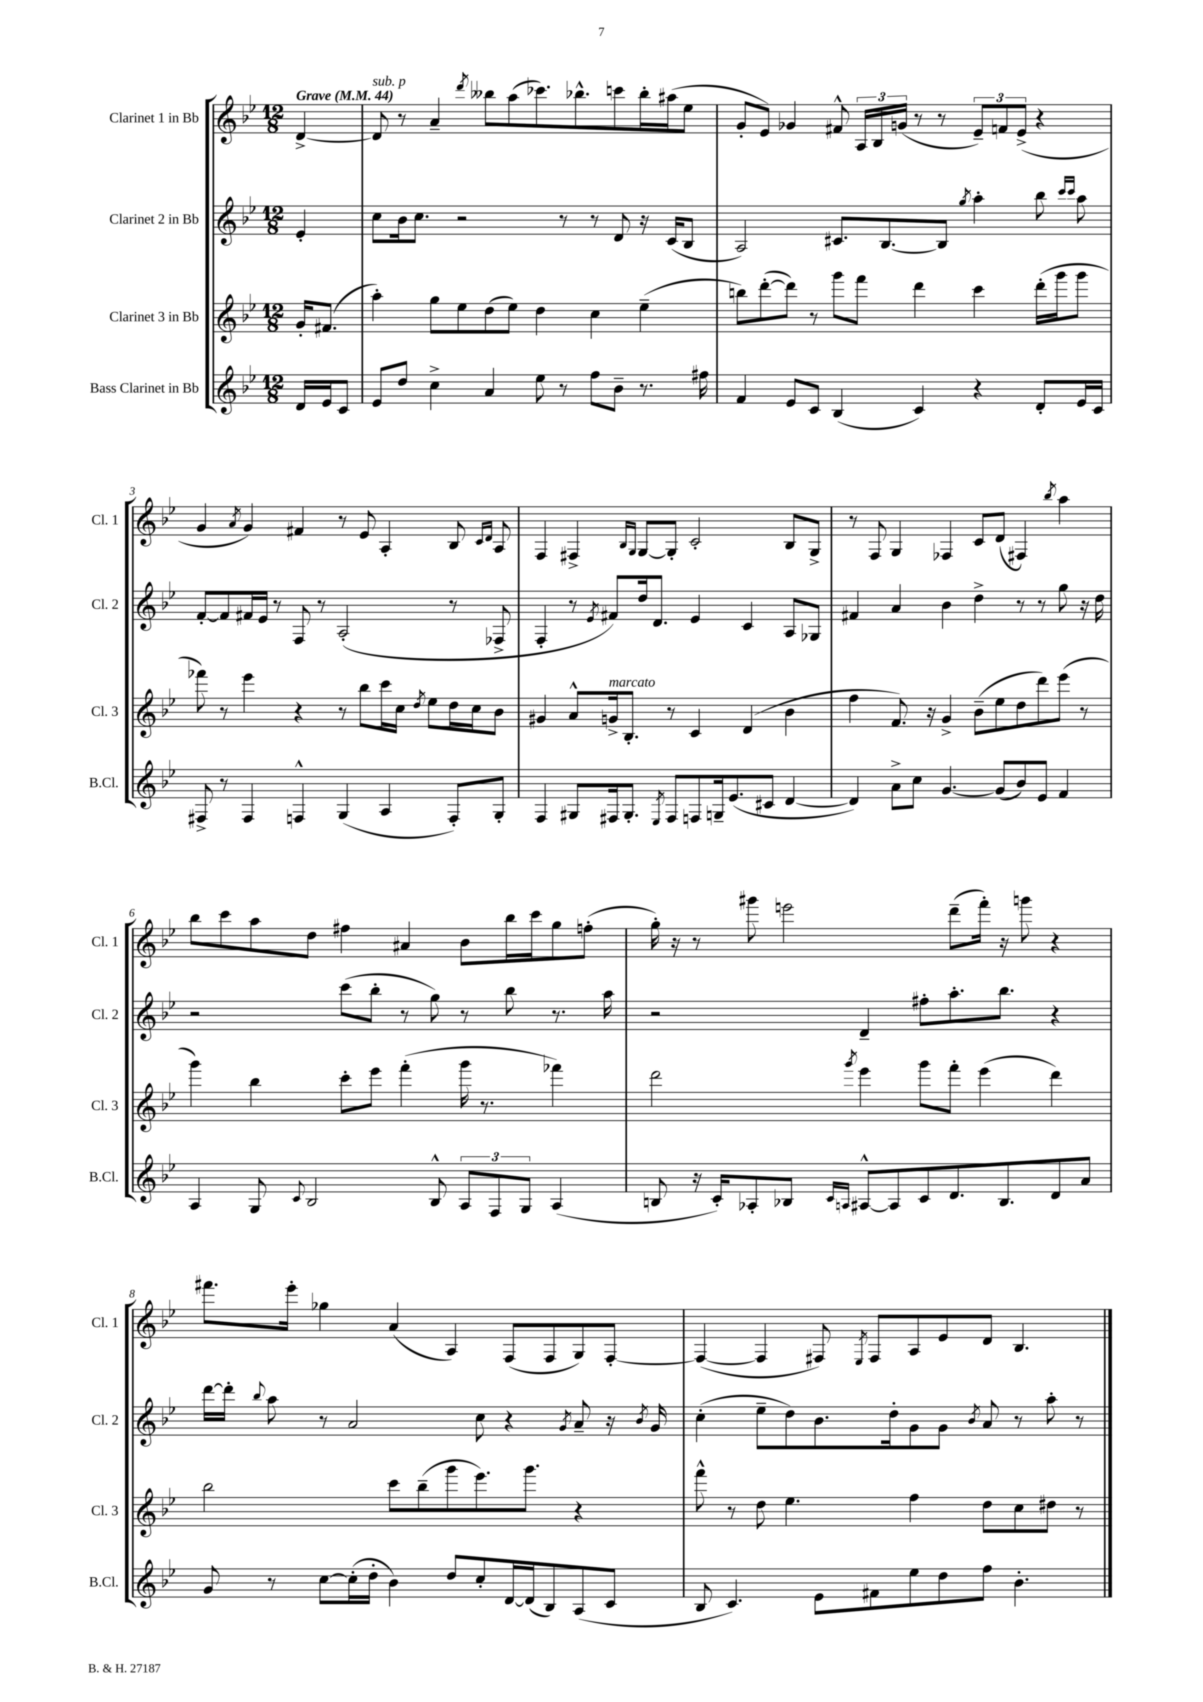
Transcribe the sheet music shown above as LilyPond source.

<<
\new StaffGroup <<
\new Staff = "s0" \with { instrumentName = "Clarinet 1 in Bb" shortInstrumentName = "Cl. 1" } {
    \clef treble \key bes \major \numericTimeSignature \time 12/8 \partial 4 \tempo "Grave" 4 = 44
    \autoBeamOff d'4~-> |
    d'8^\markup { \italic "sub. p" } r8 a'4-- \acciaccatura { d'''8 } beses''8[ a''8( ces'''8.) bes''8.-^ c'''8 bes''16-. ais''16( ees''8] |
    g'8[-. ees'8]) ges'4 fis'8-^ \tuplet 3/2 { a16[ bes16 g'16]( } r8 r8 \tuplet 3/2 { ees'8[--) f'8 ees'8]->( } r4 |
    g'4 \acciaccatura { a'8 } g'4) fis'4 r8 ees'8 a4-. bes8 \grace { c'16[ d'16] } a8 |
    f4 fis4-> \grace { bes16[ g16] } g8[~ g8]-. c'2-. bes8[ g8]-> |
    r8 f8 g4 fes4 c'8[ d'8]( fis4) \acciaccatura { bes''8 } a''4 |
    bes''8[ c'''8 a''8 d''8] fis''4 ais'4 bes'8[ bes''16 c'''16 g''8 f''8]-.( |
    g''16-.) r16 r8 gis'''8 e'''2 d'''8[--( f'''16]-.) r16 g'''8 r4 |
    fis'''8.[ ees'''16]-. ges''4 a'4( a4) f8[( f8 g8) f8]~-. |
    f4~( f4 fis8) \acciaccatura { ees8 } fis8[ a8 ees'8 d'8] bes4. \bar "|." |
}
\new Staff = "s1" \with { instrumentName = "Clarinet 2 in Bb" shortInstrumentName = "Cl. 2" } {
    \clef treble \key bes \major \numericTimeSignature \time 12/8 \partial 4
    \autoBeamOff ees'4-. |
    c''8[ bes'16 c''8.] r2 r8 r8 d'8 r16 c'16[( bes8] |
    a2) cis'8.[ bes8.~ bes8] \acciaccatura { g''8 } a''4-. bes''8 \grace { c'''16[ c'''16] } a''8 |
    f'8[~-. f'8 fis'16 ees'16] r8 f8 r8 a2-.( r8 fes8-> |
    f4-. r8 \acciaccatura { ees'8 } fis'8[) d''16 d'8.] ees'4 c'4 a8[ ges8] |
    fis'4 a'4 bes'4 d''4-> r8 r8 g''8 r16 d''16 |
    r2 c'''8[( bes''8]-. r8 g''8) r8 bes''8 r8. a''16 |
    r2 d'4-- fis''8[-. a''8.-. bes''8.] r4 |
    d'''16[~ d'''16]-. \appoggiatura { bes''8 } a''8 r8 a'2 c''8 r4 \acciaccatura { g'8 } a'8-- r16 \acciaccatura { bes'8 } g'16 |
    c''4-.( ees''8[-- d''8) bes'8. d''16-. g'8 g'8] \acciaccatura { bes'8 } a'8 r8 a''8-. r8 \bar "|." |
}
\new Staff = "s2" \with { instrumentName = "Clarinet 3 in Bb" shortInstrumentName = "Cl. 3" } {
    \clef treble \key bes \major \numericTimeSignature \time 12/8 \partial 4
    \autoBeamOff g'16[-. fis'8.]( |
    a''4-.) g''8[ ees''8 d''8( ees''8]) d''4 c''4 ees''4--( |
    b''8[) d'''8~-.( d'''8]) r8 g'''8[ f'''8] d'''4 c'''4 d'''16[-.( g'''16 g'''8] |
    fes'''8) r8 ees'''4 r4 r8 bes''8[ c'''16 c''16] \acciaccatura { d''8 } ees''8[ d''16 c''16 bes'8] |
    gis'4 a'8[-^ g'16->^\markup { \italic "marcato" } bes8.]-. r8 c'4 d'4( bes'4 |
    f''4 f'8.) r16 g'4-> bes'8[--( ees''8 d''8 d'''8) ees'''8]( r8 |
    g'''4) bes''4 c'''8[-. ees'''8] f'''4-.( g'''16 r8. fes'''4) |
    d'''2 \acciaccatura { g'''8 } ees'''4 g'''8[ f'''8]-. ees'''4( d'''4) |
    bes''2 c'''8[ bes''8--( g'''8 ees'''8.) g'''8.] r4 |
    f'''8-^ r8 d''8 ees''4. f''4 d''8[ c''8 dis''8] r8 \bar "|." |
}
\new Staff = "s3" \with { instrumentName = "Bass Clarinet in Bb" shortInstrumentName = "B.Cl." } {
    \clef treble \key bes \major \numericTimeSignature \time 12/8 \partial 4
    \autoBeamOff d'16[ ees'16 c'8] |
    ees'8[ d''8] c''4-> a'4 ees''8 r8 f''8[ bes'8]-- r8. fis''16 |
    f'4 ees'8[ c'8] bes4( c'4) r4 d'8[-. ees'16 c'16] |
    fis8-> r8 fis4 f4-^ g4( a4 f8[-.) g8]-. |
    f4 gis8[ fis16 gis8.]-. \acciaccatura { ees8 } fis8[ f8 g16-- ees'8.( cis'8] d'4~ |
    d'4) a'8[-> c''8] g'4.~ g'8[( bes'8) ees'8] f'4 |
    a4 g8 \appoggiatura { c'8 } bes2 bes8-^ \tuplet 3/2 { a8[ f8 g8] } a4( |
    b8 r16 c'16[-.) aes8-. bes8] \grace { c'16[ a16] } ais8[~-^ ais8 c'8 d'8. bes8. d'8 a'8] |
    g'8 r8 c''8[~ c''16-.( d''16]-. bes'4) d''8[ c''8-. d'16~ d'16( bes8) a8( c'8] |
    bes8 c'4.) ees'8[ fis'8 ees''8 d''8 f''8] bes'4.-. \bar "|." |
}
>>
>>
